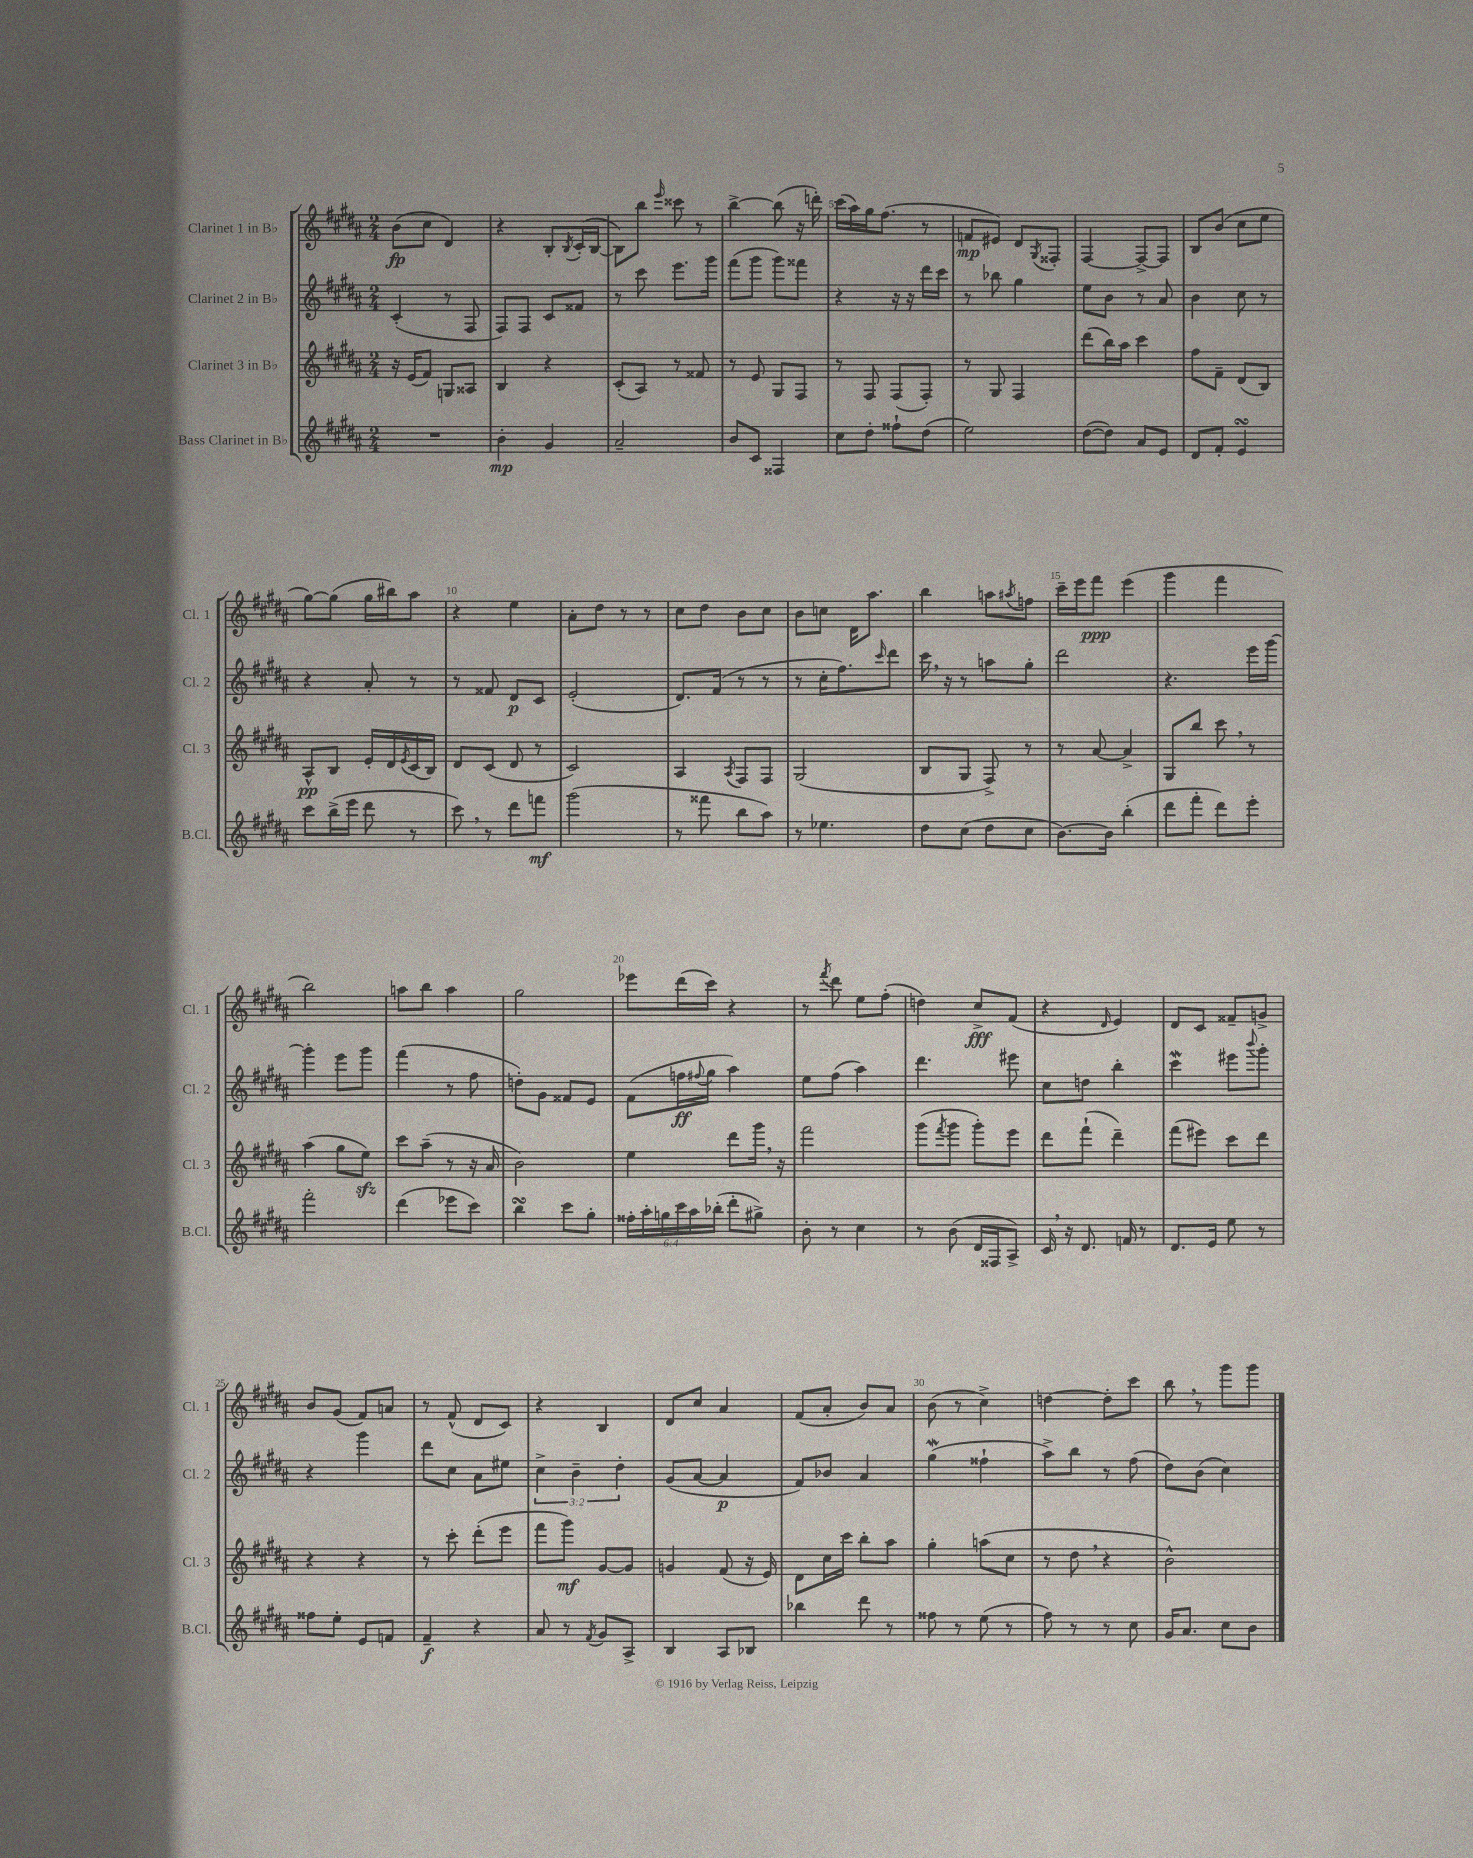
<<
\new StaffGroup <<
\new Staff = "s0" \with { instrumentName = "Clarinet 1 in Bb" shortInstrumentName = "Cl. 1" } {
    \clef treble \key b \major \numericTimeSignature \time 2/4
    b'8\fp( cis''8 dis'4) |
    r4 b8-. \acciaccatura { b8 } cis'16-.( b16~ |
    b8) b''8 \grace { e'''16 } cisis'''8 r8 |
    b''4~-> b''8( r16 d'''16-.) |
    cis'''16( ais''16) gis''16 fis''8.( r8 |
    f'8\mp eis'8) dis'8 \acciaccatura { gis8 } fisis8-. |
    fis4~ fis8~-> fis8 |
    b8 b'8( cis''8 e''8 |
    gis''8~) gis''8( gis''16 bis''16) ais''8 |
    r4 e''4 |
    ais'8-. dis''8 r8 r8 |
    cis''8 dis''8 b'8 cis''8 |
    b'8 c''8 dis'16 ais''8. |
    b''4 a''8 \acciaccatura { ais''8 } f''8 |
    cis'''16-- e'''16 fis'''8\ppp e'''4( |
    gis'''4 fis'''4 |
    b''2) |
    a''8 b''8 a''4 |
    gis''2 |
    ees'''8 dis'''16( cis'''16) r4 |
    r8 \acciaccatura { fis'''8 } dis'''8 e''8 fis''8-.( |
    d''4) cis''8->\fff fis'8( |
    r4 \grace { dis'16 } e'4) |
    dis'8 cis'8 fisis'8-- g'8-> |
    b'8 gis'8( fis'8) a'8 |
    r8 fis'8-^( dis'8 cis'8) |
    r4 b4 |
    dis'8 cis''8 ais'4 |
    fis'8( ais'8-. b'8) ais'8 |
    b'8( r8 cis''4->) |
    d''4~ d''8-. cis'''8 |
    b''8 \breathe r8 gis'''8 gis'''8 \bar "|." |
}
\new Staff = "s1" \with { instrumentName = "Clarinet 2 in Bb" shortInstrumentName = "Cl. 2" } {
    \clef treble \key b \major \numericTimeSignature \time 2/4 \override Staff.TupletNumber.text = #tuplet-number::calc-fraction-text
    cis'4-.( r8 fis8 |
    fis8) fis8 cis'8 fisis'8 |
    r8 cis'''8 e'''8. gis'''16 |
    fis'''8( gis'''8 gis'''8) fisis'''8 |
    r4 r16 r16 dis'''16 cis'''16 |
    r8 bes''8 gis''4 |
    e''8 b'8 r8 ais'8 |
    b'4 cis''8 r8 |
    r4 ais'8-. r8 |
    r8 fisis'8 dis'8\p cis'8 |
    e'2-.( |
    dis'8.) fis'16( r8 r8 |
    r8 cis''16-. fis''8.) \grace { cis'''16 } dis'''8 |
    cis'''16 \breathe r16 r8 a''8 gis''8-. |
    dis'''2 |
    r4. e'''16 gis'''16~ |
    gis'''4-. e'''8 gis'''8 |
    fis'''4( r8 fis''8 |
    d''8-.) gis'8 fisis'8 e'8 |
    fis'8( f''16\ff \appoggiatura { fis''8 } gis''16 ais''4) |
    e''8 fis''8( ais''4) |
    dis'''4. eis'''8 |
    cis''8 d''8 b''4-. |
    cis'''4\mordent eis'''8 \appoggiatura { b'''8 } gis'''8-. |
    r4 gis'''4 |
    dis'''8 cis''8 ais'8 eis''8 |
    \tuplet 3/2 { cis''4-> b'4-- dis''4-. } |
    gis'8( ais'8~ ais'4\p |
    fis'8) bes'8 ais'4 |
    gis''4\mordent( fisis''4-! |
    ais''8->) b''8 r8 fis''8( |
    dis''8) b'8( cis''4) \bar "|." |
}
\new Staff = "s2" \with { instrumentName = "Clarinet 3 in Bb" shortInstrumentName = "Cl. 3" } {
    \clef treble \key b \major \numericTimeSignature \time 2/4
    r16 e'16( fis'8) g8 aisis8 |
    b4 r4 |
    cis'8-.( ais8) r8 fisis'8 |
    r8 e'8 gis8 fis8 |
    r8 fis8 fis8( fis8-.) |
    r8 gis8 fis4 |
    dis'''8( b''16) ais''16 cis'''4 |
    fis''8 fis'8-- dis'8( b8) |
    ais8-^\pp b8 e'16-. dis'16 \acciaccatura { e'8 } cis'16( b16) |
    dis'8 cis'8( dis'8 r8 |
    cis'2) |
    ais4 \acciaccatura { ais8 } fis8 fis8 |
    gis2( |
    b8 gis8 fis8->) r8 |
    r8 ais'8~ ais'4-> |
    gis8 b''8 cis'''8 \breathe r8 |
    ais''4( gis''8 e''8\sfz) |
    cis'''8 ais''8--( r8 r16 ais'16 |
    b'2) |
    e''4 dis'''8 gis'''16 \breathe r16 |
    fis'''2 |
    gis'''8( \acciaccatura { fis'''8 } gis'''8 gis'''8-.) e'''8 |
    dis'''8 fis'''8-!( dis'''4--) |
    fis'''8( eis'''8) cis'''8 dis'''8 |
    r4 r4 |
    r8 cis'''8-. dis'''8-.( e'''8 |
    fis'''8 gis'''8\mf) gis'8~ gis'8 |
    g'4 fis'8( r16 e'16) |
    dis'8 cis''16 cis'''16 b''8-. ais''8 |
    gis''4-. a''8( cis''8 |
    r8 dis''8 \breathe r4 |
    b'2-^) \bar "|." |
}
\new Staff = "s3" \with { instrumentName = "Bass Clarinet in Bb" shortInstrumentName = "B.Cl." } {
    \clef treble \key b \major \numericTimeSignature \time 2/4 \override Staff.TupletNumber.text = #tuplet-number::calc-fraction-text
    R2 |
    b'4-.\mp gis'4 |
    ais'2-- |
    b'8 cis'8 fisis4 |
    cis''8 dis''8-. fisis''8-! dis''8( |
    e''2) |
    dis''8~( dis''8) ais'8 e'8 |
    dis'8 fis'8-. e'4\turn |
    cis'''8 b''16->( e'''16 dis'''8 r8 |
    cis'''8) \breathe r8 dis'''8 f'''8\mf |
    gis'''2( |
    r8 fisis'''8 b''8 ais''8) |
    r8 ees''4. |
    dis''8 cis''8( dis''8 cis''8 |
    b'8.~) b'16 b''4-.( |
    dis'''8 fis'''8-. dis'''8) e'''8-. |
    fis'''2-. |
    dis'''4( ees'''8 cis'''8) |
    b''4\turn cis'''8 gis''8-. |
    \tuplet 6/4 { fisis''16-. ais''16-. g''16 cis'''16 ais''16 bes''16-.( } dis'''8-. gis''8->) |
    b'8-. r8 cis''4 |
    r8 b'8( dis'16 fisis16 ais8->) |
    cis'16 \breathe r16 dis'8. f'16 r8 |
    dis'8. e'16 e''8 r8 |
    fisis''8 e''8-. e'8 f'8 |
    fis'4--\f r4 |
    ais'8 r8 \acciaccatura { fis'8 } gis'8 ais8-> |
    b4 ais8 bes8 |
    bes''4 dis'''8 r8 |
    fisis''8 r8 e''8( r8 |
    fis''8) r8 r8 cis''8 |
    gis'16 ais'8. cis''8 b'8 \bar "|." |
}
>>
>>
\layout { \context { \Score \override BarNumber.break-visibility = ##(#f #t #t) barNumberVisibility = #(every-nth-bar-number-visible 5) } }
